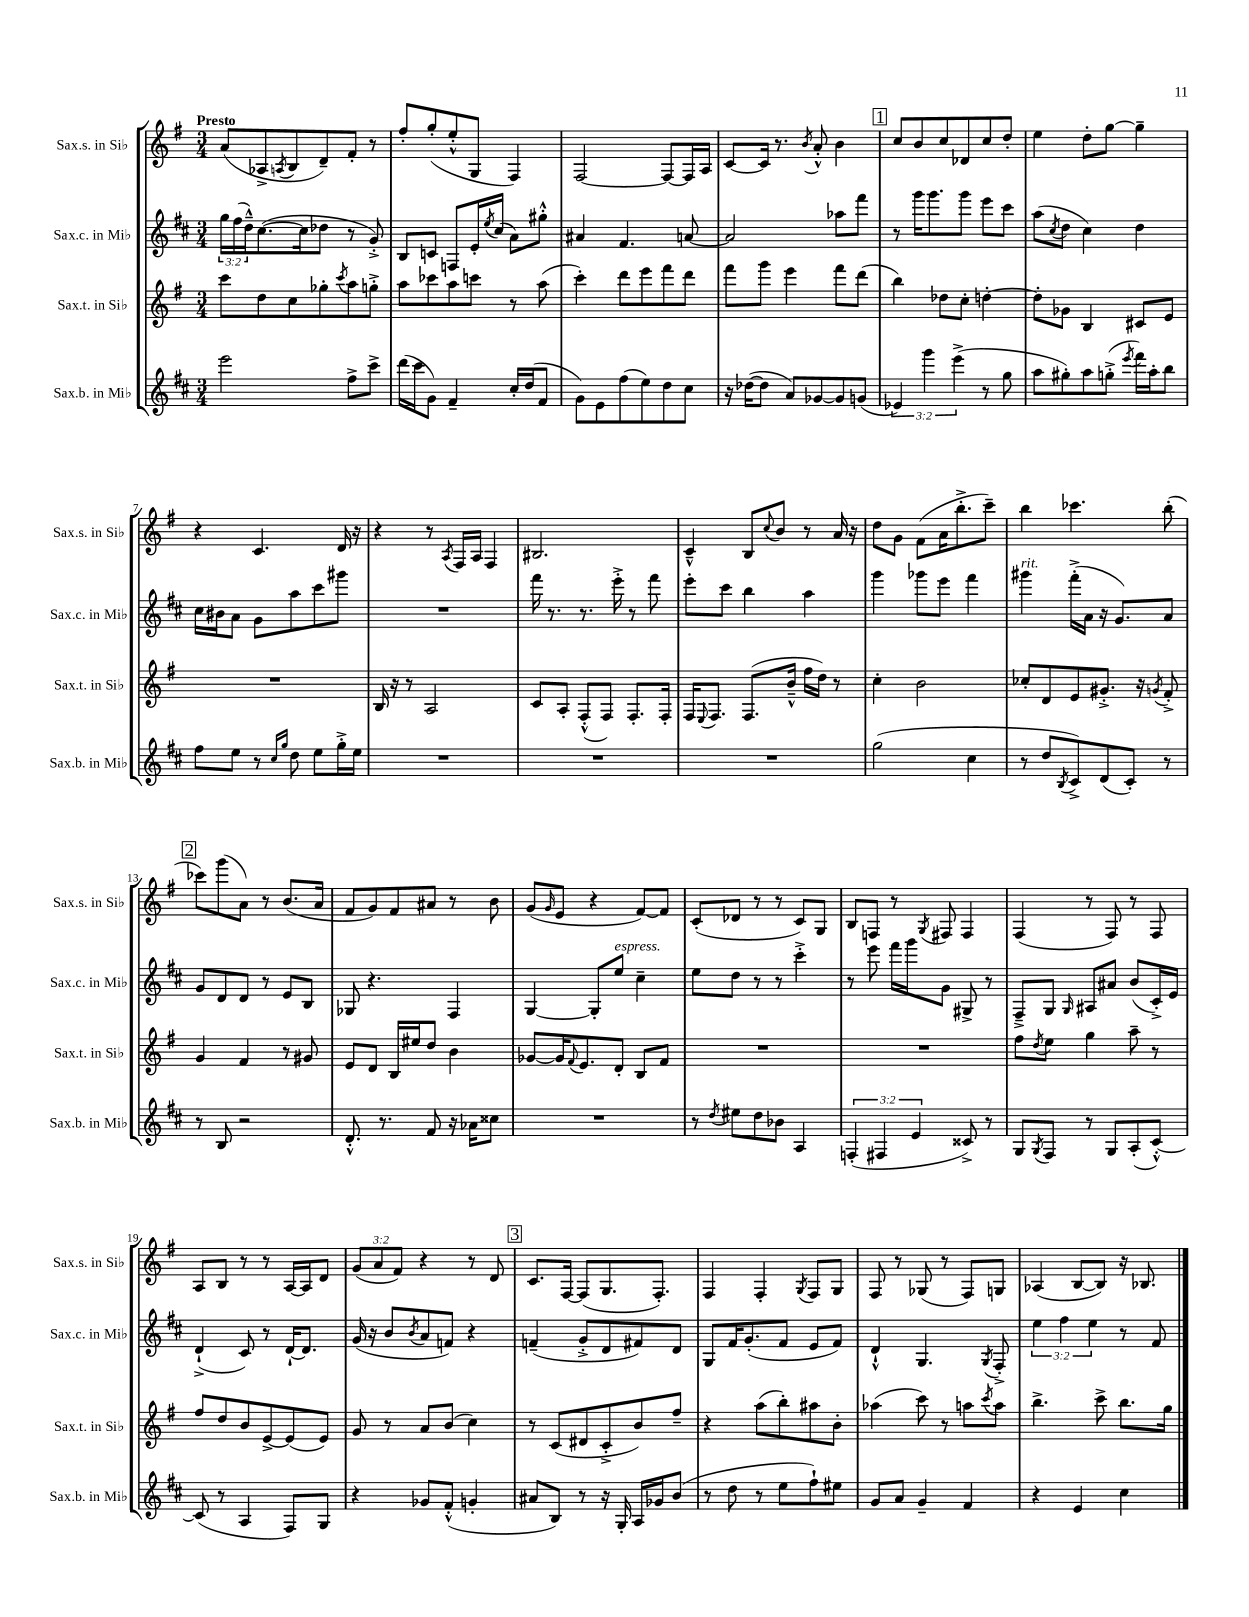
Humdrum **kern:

**kern	**kern	**kern	**kern
*staff4	*staff3	*staff2	*staff1
*clefG2	*clefG2	*clefG2	*clefG2
*k[f#c#]	*k[f#]	*k[f#c#]	*k[f#]
*M3/4	*M3/4	*M3/4	*M3/4
2eee\	8ccc\L	24gg\LL	(8a/L
.	.	(24ff#\	.
.	.	24dd~^^\J)	.
.	8dd\	([8.cc#\	8A-^/
.	.	.	8qA/
.	8cc\	.	8B/
.	.	16cc#\]k	.
.	8gg-'\	8dd-\J	8d~/)
.	8qccc/	.	.
8ff#^\L	8aa\	8r	8f#'/J
8ccc#^\J	8gg'^\J	8g'^/)	8r
=	=	=	=
(16ddd\LL	8aa\L	8B/L	8ff#'/L
16ccc#\J	.	.	.
8g\J)	8ccc-\	8c/J	(8gg'/
4f#~/	8aa\	8F/L	8ee'^^/
.	8ccc\J	16e'/L	8G/J
.	.	8qee/	.
.	.	(16cc#/JJ	.
16cc#'/LL	8r	8a\L)	4F#/)
(16dd/J	.	.	.
8f#/J	(8aa\	8gg#'^^\J	.
=	=	=	=
8g\L)	4ccc'\)	4a#/	[2F#/
8e\	.	.	.
(8ff#\	8ddd\L	4.f#/	.
8ee\)	8eee\	.	.
8dd\	8fff#\	.	8F#/_L
8cc#\J	8ddd\J	[8a/	16F#/]L
.	.	.	16A/JJ
=	=	=	=
16r	8fff#\L	2a/]	[8c/L
([16dd-\LK	.	.	.
8dd-\]J	8ggg\J	.	16c/]Jk
.	.	.	8.r
8a/L)	4eee\	.	.
.	.	.	8qb/
[8g-/	.	.	8a'^^/
8g-/]	8fff#\L	8aa-\L	4b\
(8g/J	(8ddd\J	8fff#\J	.
=	=	=	=
6e-/)	4bb\)	8r	8cc/L
.	.	16ggg\LK	8b/
6ggg\	.	.	.
.	.	8.ggg\	.
.	8dd-\L	.	8cc/
(6eee^\	.	.	.
.	8cc'\J	8ggg\J	8d-/
8r	[4dd'\	8eee\L	8cc/
8gg\	.	8ccc#\J	8dd'/J
=	=	=	=
8aa\L	8dd'\]L	(8aa\L	4ee\
.	.	8qcc#/	.
8gg#'\)	8g-\J	8dd\J	.
8aa\	4B/	4cc#\)	8dd'\L
(8gg'^\J	.	.	[8gg\J
8qeee/	.	.	.
16fff#\LL)	8c#/L	4dd\	4gg~\]
16aa'\J	.	.	.
8bb\J	8e/J	.	.
=	=	=	=
8ff#\L	2.r	16cc#\LL	4r
.	.	16b#\J	.
8ee\J	.	8a\J	.
8r	.	8g\L	4.c/
16qqcc#/LL	.	.	.
16qqgg/JJ	.	.	.
8dd\	.	8aa\	.
8ee\L	.	8ccc#\	.
16gg'^\L	.	8ggg#\J	16d/
16ee\JJ	.	.	16r
=	=	=	=
2.r	16B/	2.r	4r
.	16r	.	.
.	8r	.	.
.	2A/	.	8r
.	.	.	8qA/
.	.	.	16F#/LL
.	.	.	16A/JJ
.	.	.	4F#/
=	=	=	=
2.r	8c/L	16fff#\	2.B#/
.	.	8.r	.
.	8A'/J	.	.
.	(8F#'^^/L	8.r	.
.	8F#/J)	.	.
.	.	16eee'^\	.
.	8.F#'/L	8r	.
.	.	8fff#\	.
.	16F#'/Jk	.	.
=	=	=	=
2.r	16F#/LK	8eee'\L	4c~^^/
.	8qqE/	.	.
.	8.F#/J	.	.
.	.	8ccc#\J	.
.	(8.F#/L	4bb\	8B/L
.	.	.	8qqcc/
.	.	.	8b/J
.	16b~^^/Jk	.	.
.	16ff#\LL	4aa\	8r
.	16dd\JJ)	.	.
.	8r	.	16a/
.	.	.	16r
=	=	=	=
(2gg\	4cc'\	4ggg\	8dd\L
.	.	.	8g\J
.	2b\	8ggg-\L	(8f#\L
.	.	8eee\J	16a\K
.	.	.	8.bb'^\
4cc#\	.	4fff#\	.
.	.	.	8ccc~\J)
=	=	=	=
8r	8cc-'/L	4ggg#\	4bb\
8dd/L	8d/	.	.
8qB/	.	.	.
8c#^/)	8e/	(16fff#'^\LL	4.ccc-\
.	.	16a\JJ	.
(8d/	8.g#'^/J	16r	.
.	.	8.g/L)	.
8c#'/J)	.	.	.
.	16r	.	.
.	8qg/	.	.
8r	8f#'^/	8a/J	(8bb'\
=	=	=	=
8r	4g/	8g/L	8ccc-\L)
8B/	.	8d/	(8ggg\
2r	4f#/	8d/J	8a\J)
.	.	8r	8r
.	8r	8e/L	(8.b/L
.	8g#/	8B/J	.
.	.	.	16a/Jk
=	=	=	=
8.d'^^/	8e/L	8G-/	8f#/L
.	8d/J	4.r	8g/)
8.r	.	.	.
.	16B/LL	.	8f#/
.	16ee#/J	.	.
8f#/	8dd/J	.	8a#/J
16r	4b\	4F#/	8r
16a-\LK	.	.	.
8cc##\J	.	.	8b\
=	=	=	=
2.r	[8g-/L	[4G/	(8g/L
.	.	.	16qqg/
.	16g-/]K	.	8e/J
.	8qqf#/	.	.
.	8.e/	.	.
.	.	8G'/]L	4r
.	8d'/J	8ee/J	.
.	8B/L	4cc#~\	[8f#/L)
.	8f#/J	.	8f#/]J
=	=	=	=
8r	2.r	8ee\L	(8c'/L
8qdd/	.	.	.
8ee#\L	.	8dd\J	8d-/J
8dd\	.	8r	8r
8b-\J	.	8r	8r
4A/	.	4ccc#'^\	8c/L)
.	.	.	8G/J
=	=	=	=
(6F'/	2.r	8r	8B/L
.	.	8eee\	8F/J
6F#/	.	.	.
.	.	16fff#\LL	8r
.	.	16ggg\J	.
6e/	.	.	.
.	.	.	8qG/
.	.	8g\J	8F#/
8c##^/)	.	8G#^/	4F#/
8r	.	8r	.
=	=	=	=
8G/L	8ff#\L	8F#~^/L	(4F#/
8qG/	8qdd/	.	.
8F#/J	8ee\J	8G/J	.
.	.	16qqG/	.
8r	4gg\	8A#/L	8r
8G/L	.	8a#/J	8F#/)
(8A'/	8aa~\	(8b/L	8r
[8c#'^^/J)	8r	16c#'^/L)	8F#/
.	.	16e/JJ	.
=	=	=	=
(8c#/]	8ff#/L	(4d`^/	8A/L
8r	8dd/	.	8B/J
4A/	8b/	8c#/)	8r
.	[8e^/	8r	8r
8F#/L)	(8e/]	[16d`/LK	[16A/LL
.	.	8.d/]J	16A/]J
8G/J	8e/J)	.	8d/J
=	=	=	=
4r	8g/	(16g/	(12g/L
.	.	16r	.
.	.	.	12a/
.	8r	8b/L	.
.	.	.	12f#/J)
.	.	8qb/	.
8g-/L	8a/L	8a/	4r
(8f#'^^/J	(8b/J	8f/J)	.
4g'/	4cc\)	4r	8r
.	.	.	8d/
=	=	=	=
8a#/L	8r	(4f~/	8.c/L
8B/J)	(8c/L	.	.
.	.	.	[16F#/Jk
8r	8d#/	8g'^/L	(8F#/]L
16r	8c'^/	8d/	8.G/
16G'/	.	.	.
16A/LL	8b/)	8f#/)	.
16g-/J	.	.	8.F#'/J)
(8b/J	8ff#~/J	8d/J	.
=	=	=	=
8r	4r	8G/L	4F#/
8dd\	.	16f#/K	.
.	.	(8.g'/	.
8r	(8aa\L	.	4F#'/
8ee\L	8bb'\)	8f#/J	.
.	.	.	8qG/
8ff#`\)	8aa#\	8e/L	8F#/L
8ee#\J	8b'\J	8f#/J)	8G/J
=	=	=	=
8g/L	(4aa-\	4d`^^/	8F#/
8a/J	.	.	8r
4g~/	8ccc\)	4.G/	(8G-/
.	8r	.	8r
4f#/	8aa\L	.	8F#/L)
.	8qccc/	8qG/	.
.	8aa\J	8F#'^/	8G/J
=	=	=	=
4r	4.bb^\	6ee\	(4A-/
.	.	6ff#\	.
4e/	.	.	[8B/L
.	.	6ee\	.
.	8ccc^\	.	8B/]J)
4cc#\	8.bb\L	8r	16r
.	.	.	8.B-/
.	.	8f#/	.
.	16gg\Jk	.	.
==	==	==	==
*-	*-	*-	*-
